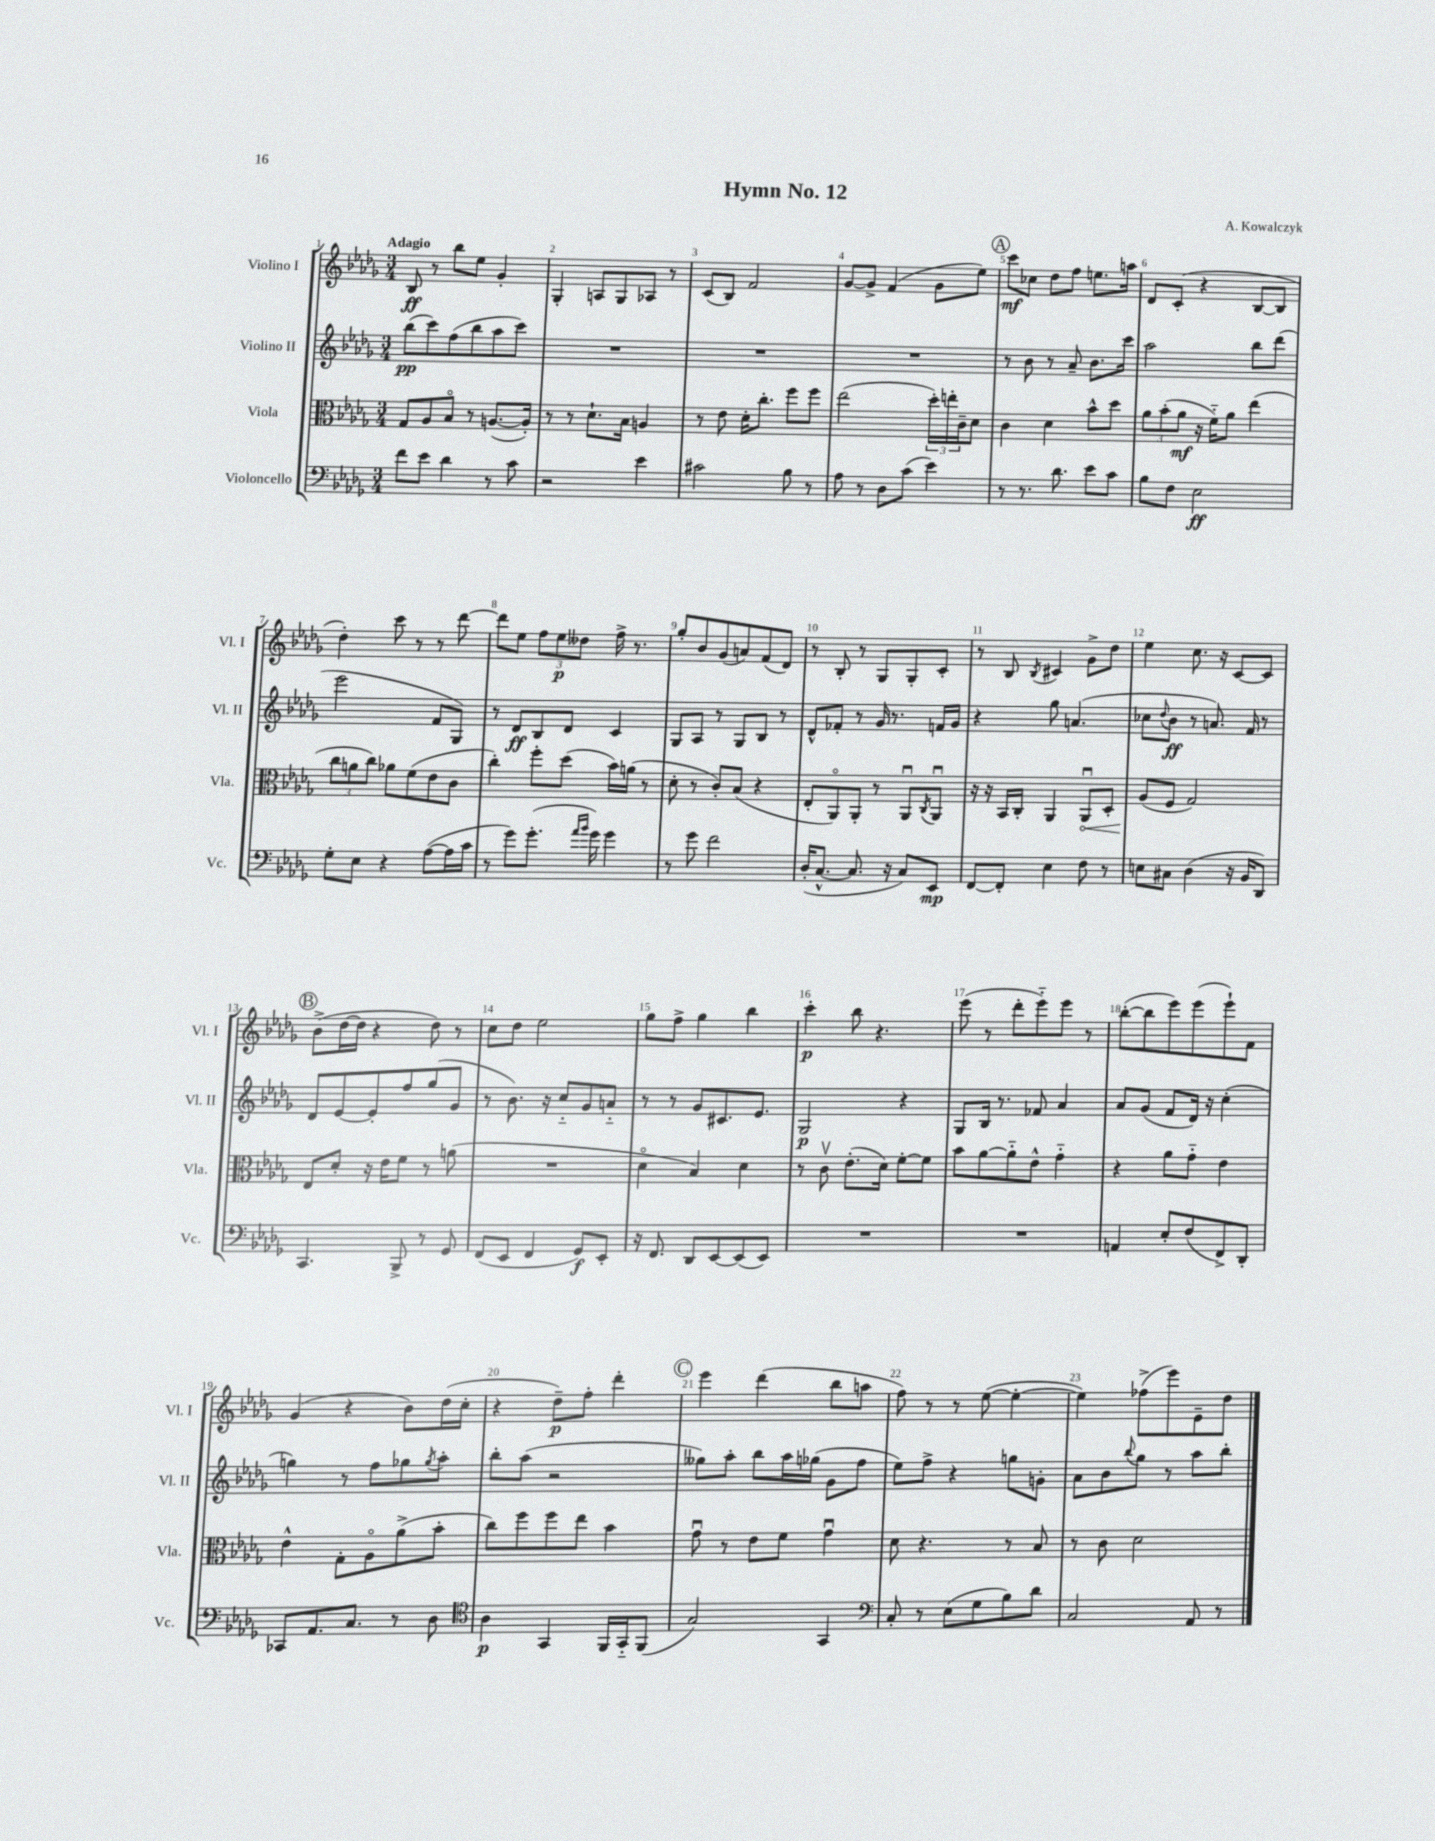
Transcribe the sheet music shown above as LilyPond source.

\header { title = "Hymn No. 12" composer = "A. Kowalczyk" }
<<
\new StaffGroup <<
\new Staff = "s0" \with { instrumentName = "Violino I" shortInstrumentName = "Vl. I" } {
    \clef treble \key des \major \numericTimeSignature \time 3/4 \tempo "Adagio"
    bes8\ff r8 bes''8 ees''8 ges'4-. |
    ges4-. a8 ges8 aes8 r8 |
    c'8( bes8) f'2 |
    ges'8~ ges'8-> f'4( ges'8 ees''8) |
    \mark \markup { \circle "A" } c'''8\mf ces''8 des''8 f''8 e''8. a''16 |
    des'8 c'8-.( r4 bes8~ bes8 |
    des''4-.) c'''8 r8 r8 des'''8~ |
    des'''8 ees''8 \tuplet 3/2 { f''8 ees''8\p deses''8 } f''16-> r8. |
    ges''8-. bes'8 ges'8( a'8) f'8( des'8) |
    r8 bes8-. r8 ges8 ges8-. c'8-. |
    r8 bes8 \acciaccatura { bes8 } cis'4 ges'8-> des''8 |
    ees''4 c''8. r16 c'8~ c'8 |
    \mark \markup { \circle "B" } bes'8->( des''16~ des''16 r4 des''8) r8 |
    c''8 des''8 ees''2 |
    ges''8 f''8-> ges''4 bes''4 |
    c'''4-.\p bes''8 r4. |
    ees'''8( r8 des'''8-. ees'''8-_) ees'''8 r8 |
    bes''8~-.( bes''8 ees'''8) ees'''8( ees'''8-!) f'8 |
    ges'4( r4 bes'8) des''16( c''16-. |
    r4 des''8--\p) f''8-. des'''4-. |
    \mark \markup { \circle "C" } ees'''4 des'''4( bes''8 a''8 |
    f''8) r8 r8 ees''8~( ees''4~-. |
    ees''4) fes''8->( ees'''8) ees'8-- des''8 \bar "|." |
}
\new Staff = "s1" \with { instrumentName = "Violino II" shortInstrumentName = "Vl. II" } {
    \clef treble \key des \major \numericTimeSignature \time 3/4
    bes''8\pp( c'''8) f''8( bes''8 aes''8 c'''8) |
    R2. |
    R2. |
    R2. |
    \mark \markup { \circle "A" } r8 bes'8 r8 aes'8-- bes'8. c'''16 |
    aes''2 bes''8 des'''8( |
    ees'''2 f'8 ges8) |
    r8 des'8\ff bes8 des'8 c'4 |
    ges8 aes8 r8 ges8 bes8 r8 |
    des'8-^ fes'8-. r8 ges'16 r8. f'16 ges'16 |
    r4 ges''8 a'4.( |
    ces''8 \appoggiatura { des''8 } bes'8\ff r8 a'8.) f'16 r8 |
    \mark \markup { \circle "B" } des'8 ees'8~ ees'8-. f''8 ges''8( ges'8 |
    r8 bes'8.) r16 c''8-_ ges'8 a'8-_ |
    r8 r8 ges'8 cis'8. ees'8. |
    ges2\p r4 |
    ges8 bes16 r8. fes'8 aes'4 |
    aes'8 ges'8( f'8 des'16) r16 c''4-.( |
    g''4) r8 f''8 ges''8 \acciaccatura { ges''8 } aes''8-. |
    bes''8-. aes''8( r2 |
    \mark \markup { \circle "C" } geses''8) aes''8-. bes''8 aes''16 ges''16( ges'8 f''8 |
    ees''8) f''8-> r4 g''8 g'8-. |
    aes'8 bes'8 \appoggiatura { bes''8 } ges''8 r8 aes''8 bes''8-. \bar "|." |
}
\new Staff = "s2" \with { instrumentName = "Viola" shortInstrumentName = "Vla." } {
    \clef alto \key des \major \numericTimeSignature \time 3/4
    ges8 aes8 bes8\flageolet r8 a8.~( a16-.) |
    r8 r8 des'8.-! bes16 a4 |
    r8 ees'8 des'16-. c''8.-. f''8 f''8 |
    ees''2( \tuplet 3/2 { des''16-.) e''16-. c'16-- } des'8 |
    \mark \markup { \circle "A" } c'4 des'4 bes'8-^ des''8 |
    \tuplet 3/2 { aes'8 bes'8-.( aes'8\mf } r16 f'16-_) aes'8 ees''4( |
    \tuplet 3/2 { c''8 a'8 c''8) } aes'8 f'8( ees'8 c'8 |
    c''4-.) f''8-. des''8( bes'16) a'16( r8 |
    des'8-. r8 c'8-.) bes8( r4 |
    ees8-. aes,8\flageolet) aes,8-. r8 aes,8\downbow \acciaccatura { c8 } aes,8\downbow |
    r16 r16 bes,16 c16-. aes,4 \once \override Hairpin.circled-tip = ##t aes,8\downbow\< des8-. |
    aes8\!( f8 ges2) |
    \mark \markup { \circle "B" } ees8 des'8-. r16 ees'16 f'8 r8 a'8( |
    R2. |
    des'4\flageolet bes4) des'4 |
    r8 c'8\upbow ees'8.-.( des'16) f'8~-. f'8 |
    bes'8 aes'8~ aes'8-_ ees'8-^ ges'4-_ |
    r4 aes'8 ges'8-_ ees'4 |
    ees'4-^ ges8-. aes8\flageolet aes'8->( bes'8-. |
    c''8) f''8 f''8 ees''8 bes'4 |
    \mark \markup { \circle "C" } ges'8\downbow r8 ees'8 f'8 ges'4\downbow |
    des'8 r4. r8 bes8 |
    r8 c'8 des'2 \bar "|." |
}
\new Staff = "s3" \with { instrumentName = "Violoncello" shortInstrumentName = "Vc." } {
    \clef bass \key des \major \numericTimeSignature \time 3/4
    f'8 ees'8 des'4 r8 c'8 |
    r2 ees'4 |
    cis'2 bes8 r8 |
    aes8 r8 des8 c'8( ees'4) |
    \mark \markup { \circle "A" } r8 r8. des'8. ees'8 c'8 |
    bes8 f8 ees2\ff |
    ges8-. ees8 r4 aes8~( aes16 c'16 |
    r8 ges'8) ges'8.-.( \grace { aes'16 bes'16 } ges'16) ges'4 |
    r8 ges'8 f'2 |
    des16-.( c8.~-^ c8. r16 c8) ees,8\mp |
    f,8~ f,8-. ees4 f8 r8 |
    e8 cis8 des4( r16 bes,16 des,8) |
    \mark \markup { \circle "B" } c,4. bes,,8-> r8 ges,8 |
    f,8( ees,8 f,4 ges,8\f) ees,8-. |
    r16 f,8. des,8 ees,8~ ees,8( ees,8) |
    R2. |
    R2. |
    a,4 ees8-. f8( f,8->) des,8-. |
    ces,8 aes,8. c8. r8 des8 |
    \clef tenor aes4\p ges,4 f,16 ges,16-_ f,8( |
    \mark \markup { \circle "C" } ges2) ges,4 |
    \clef bass c8-. r8 ees8( ges8 bes8) des'8 |
    c2 aes,8 r8 \bar "|." |
}
>>
>>
\layout { \context { \Score \override BarNumber.break-visibility = ##(#f #t #t) barNumberVisibility = #all-bar-numbers-visible } }
